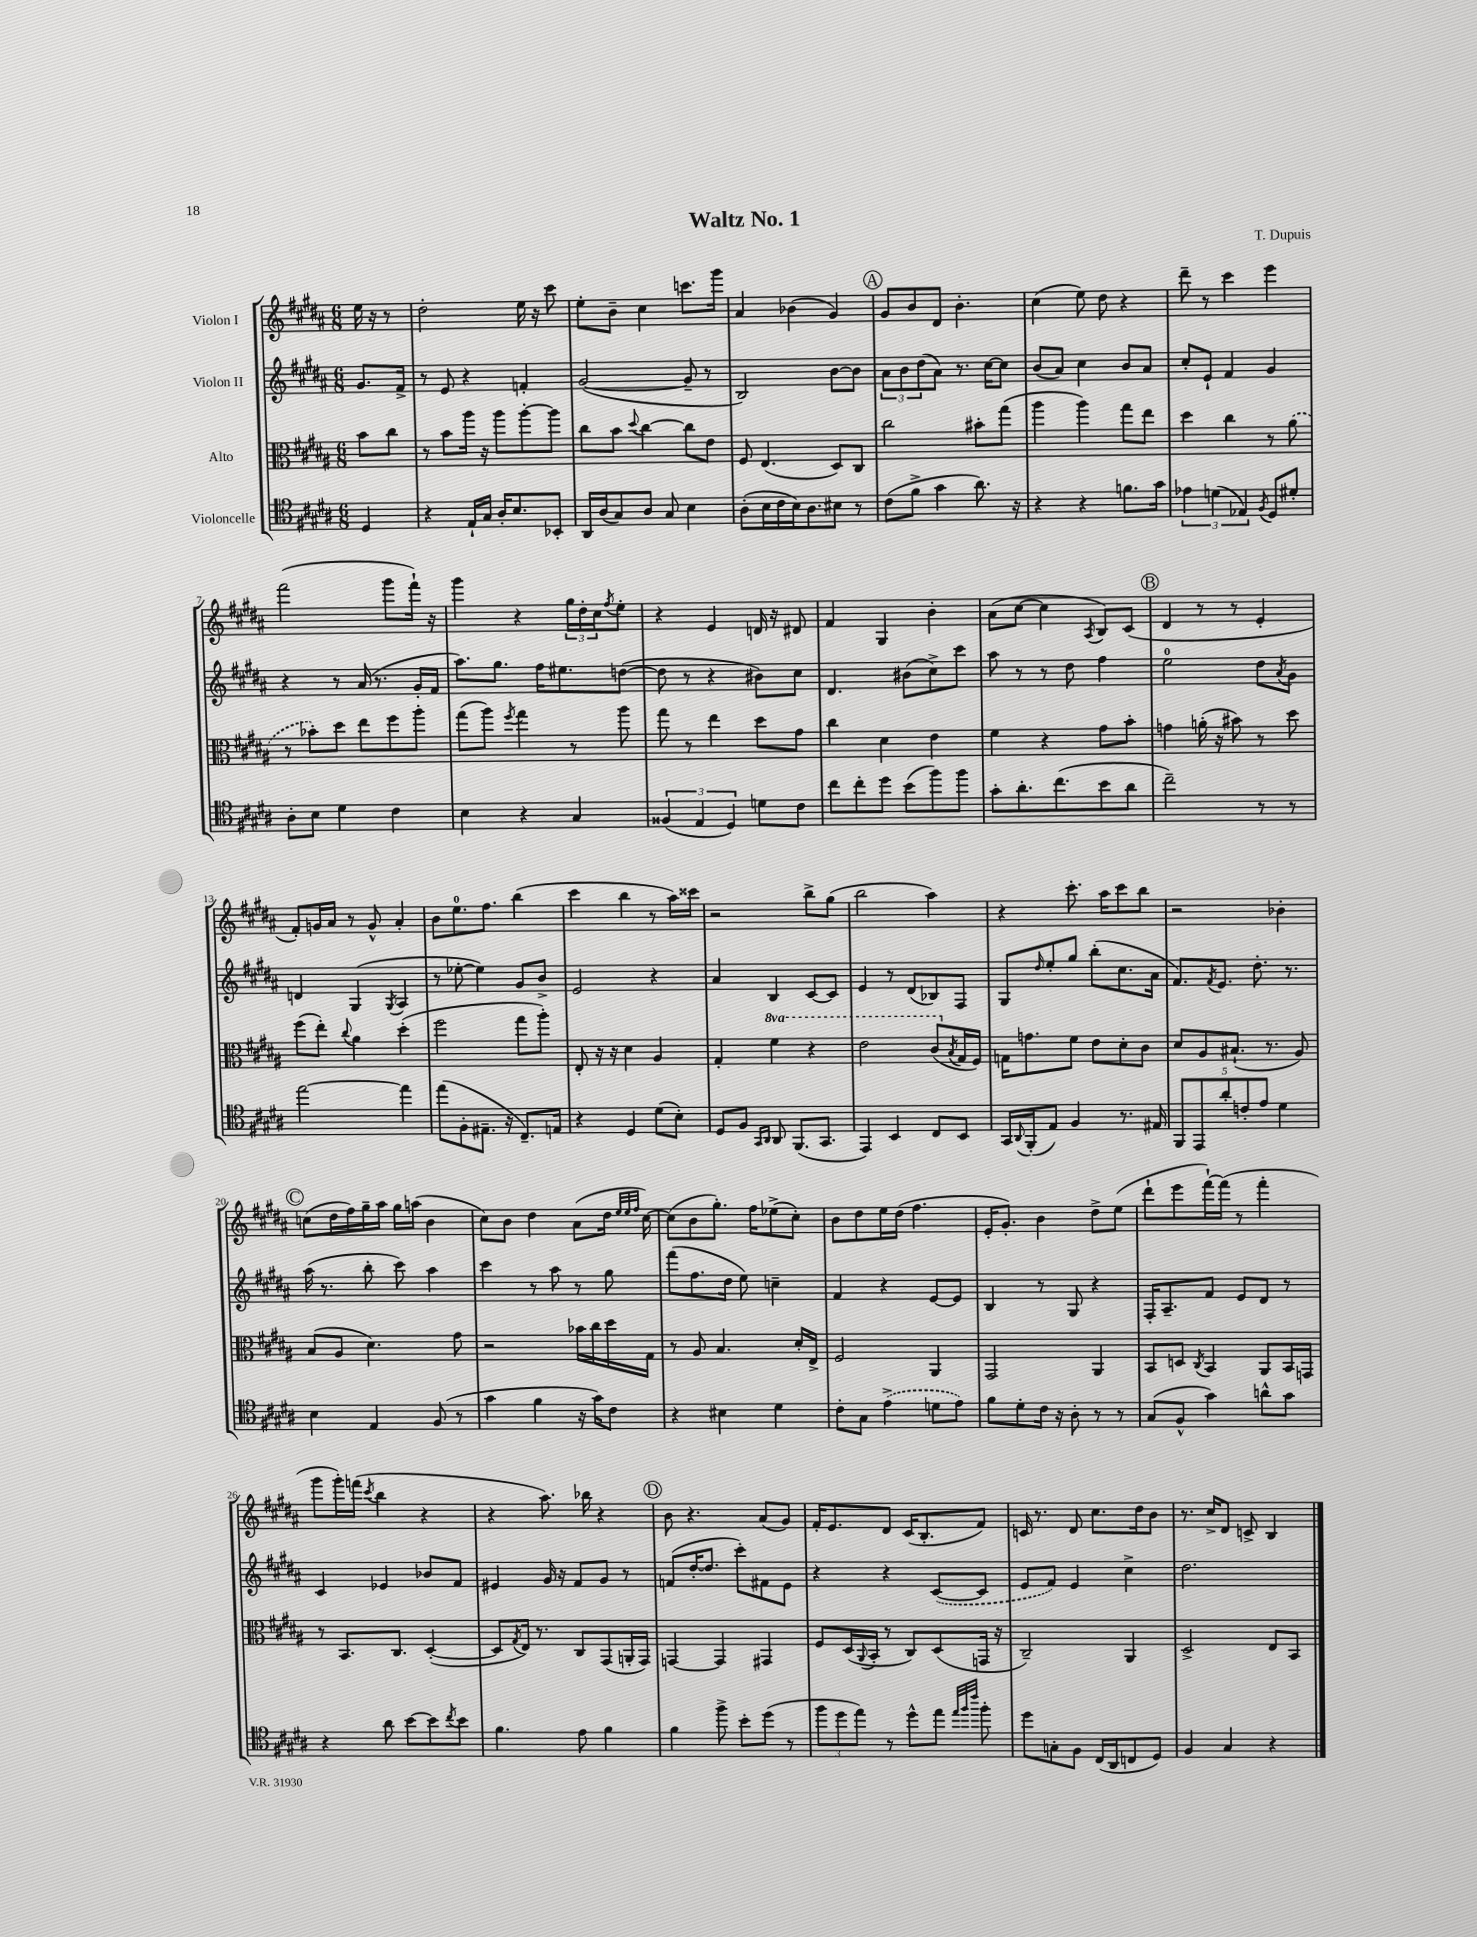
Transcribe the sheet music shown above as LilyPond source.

\header { title = "Waltz No. 1" composer = "T. Dupuis" }
<<
\new StaffGroup <<
\new Staff = "s0" \with { instrumentName = "Violon I" } {
    \clef treble \key b \major \numericTimeSignature \time 6/8 \partial 4
    e''16 r16 r8 |
    dis''2-. e''16 r16 cis'''8 |
    e''8-. b'8-- cis''4 c'''8. gis'''16 |
    ais'4 bes'4( gis'4) |
    \mark \markup { \circle "A" } gis'8 b'8 dis'8 b'4.-. |
    cis''4( e''8) dis''8 r4 |
    dis'''8-- r8 cis'''4 e'''4 |
    fis'''2( gis'''8 fis'''16-!) r16 |
    gis'''4 r4 \tuplet 3/2 { gis''16 dis''16-. cis''16 } \acciaccatura { fis''8 } e''8-. |
    r4 e'4 d'16 r16 dis'8 |
    fis'4 gis4 b'4-. |
    ais'8( cis''8~ cis''4 \acciaccatura { ais8 } b8) cis'8( |
    \mark \markup { \circle "B" } dis'4 r8 r8 e'4-. |
    fis'8-.) g'16 ais'16 r8 g'8-^ ais'4-. |
    b'8 e''8.-0 fis''8. b''4( |
    cis'''4 b''4 r8 ais''16) cisis'''16 |
    r2 b''8-> gis''8( |
    b''2 ais''4) |
    r4 cis'''8.-. ais''16 cis'''8 b''8 |
    r2 bes'4-. |
    \mark \markup { \circle "C" } c''8( dis''16 fis''16) gis''16-- ais''16 gis''16 a''16( b'4 |
    cis''8) b'8 dis''4 ais'8( dis''16 \grace { e''32 e''32 fis''32 } cis''16~) |
    cis''8( b'8 gis''8.-.) fis''16 ees''8->( cis''8-.) |
    b'8 dis''8 e''16 dis''16( fis''4. |
    e'16-. gis'8.-.) b'4 dis''8-> e''8( |
    dis'''8-! e'''8 fis'''16~-!) fis'''16( r8 fis'''4-. |
    gis'''8 gis'''16-.) f'''16( \acciaccatura { cis'''8 } b''4 r4 |
    r4 ais''8.) bes''16 r4 |
    \mark \markup { \circle "D" } b'8 r4. ais'8( gis'8) |
    fis'16-. e'8. dis'8 cis'16( b8.-. fis'8) |
    c'16 r8. dis'8 cis''8. dis''16 b'8 |
    r8. cis''16-> dis'8 c'8-> b4 \bar "|." |
}
\new Staff = "s1" \with { instrumentName = "Violon II" } {
    \clef treble \key b \major \numericTimeSignature \time 6/8 \partial 4
    gis'8. fis'16-> |
    r8 e'8 r4 f'4-. |
    gis'2~( gis'8-- r8 |
    b2) b'8~ b'8 |
    \mark \markup { \circle "A" } \tuplet 3/2 { ais'8 b'8 dis''8( } ais'8) r8. cis''16~ cis''8 |
    b'8( ais'8) cis''4 b'8 ais'8 |
    cis''8-. e'8-! fis'4 gis'4 |
    r4 r8 ais'16( r8. gis'16-. fis'16 |
    ais''8.) gis''8. fis''16 eis''8. d''8~( |
    d''8 r8 r4 bis'8) cis''8 |
    dis'4. bis'8( cis''8->) cis'''8 |
    ais''8 r8 r8 dis''8 fis''4 |
    \mark \markup { \circle "B" } e''2-0 dis''8 \acciaccatura { ais'8 } gis'8 |
    d'4 gis4( \acciaccatura { gis8 } ais4 |
    r8 ees''8~-. ees''4) gis'8 b'8-> |
    e'2 r4 |
    ais'4 b4 cis'8~ cis'8 |
    e'4 r8 dis'8( bes8) fis8 |
    gis8 \grace { dis''16 } e''8-. gis''8 b''8-.( cis''8. ais'16 |
    fis'8.) \acciaccatura { fis'8 } e'8. dis''8.-. r8. |
    \mark \markup { \circle "C" } ais''16( r8. b''8-. cis'''8) ais''4 |
    cis'''4 r8 ais''8 r8 gis''8 |
    fis'''8( fis''8. dis''16 e''8) c''4-- |
    fis'4 r4 e'8~ e'8 |
    b4 r8 gis8 r4 |
    fis16-. ais8.-- fis'8 e'8 dis'8 r8 |
    cis'4 ees'4 bes'8 fis'8 |
    eis'4 gis'16 r16 fis'8 gis'8 r8 |
    \mark \markup { \circle "D" } f'8( dis''16~-. dis''8. cis'''8-.) fis'8 e'8 |
    r4 r4 \once \slurDashed cis'8~( cis'8 |
    e'8 fis'8) e'4 cis''4-> |
    dis''2. \bar "|." |
}
\new Staff = "s2" \with { instrumentName = "Alto" } {
    \clef alto \key b \major \numericTimeSignature \time 6/8 \set Staff.ottavationMarkups = #ottavation-simple-ordinals \partial 4
    b'8 cis''8 |
    r8 b'8 ais''16 r16 ais''8 ais''8~-. ais''8 |
    cis''8 b'8 \appoggiatura { dis''8 } cis''4~ cis''8 e'8 |
    fis8 e4.( dis8) cis8 |
    \mark \markup { \circle "A" } cis''2 bis'8-. gis''8( |
    ais''4 ais''4) gis''8 e''8 |
    dis''4 cis''4 r8 \once \slurDashed ais'8( |
    r8 bes'8-.) dis''8 e''8 fis''8 ais''8-. |
    gis''8( ais''8) \acciaccatura { fis''8 } gis''4 r8 ais''8 |
    gis''8 r8 e''4 dis''8 gis'8 |
    cis''4 dis'4 e'4 |
    fis'4 r4 gis'8 b'8-. |
    \mark \markup { \circle "B" } g'4 a'16-.( r16 bis'8) r8 dis''8 |
    fis''8( e''8-.) \appoggiatura { cis''8 } ais'4 dis''4-.( |
    fis''2 gis''8 ais''8-.) |
    e8-. r16 r16 dis'4 ais4 |
    gis4-. \ottava #1 fis''4 r4 |
    e''2 cis''8( \ottava #0 \acciaccatura { b8 } gis16 fis16) |
    g16 g'8. fis'8 e'8 dis'8-. cis'8 |
    dis'8 ais8 bis8.-!( r8. ais8) |
    \mark \markup { \circle "C" } b8( ais8 dis'4.) gis'8 |
    r2 bes'16 cis''16 dis''16 gis16 |
    r8 ais8 b4. dis'16-. e16-> |
    fis2 ais,4 |
    gis,2 ais,4 |
    b,8 d8 \acciaccatura { cis8 } b,4 ais,8 b,16 g,16 |
    r8 b,8. cis8. dis4~-.( |
    dis8 \acciaccatura { gis8 } e16) r8. cis8 gis,8( a,16-. gis,16) |
    \mark \markup { \circle "D" } g,4~ g,4 gis,4 |
    fis8 dis16( \appoggiatura { ais,8 } b,16-. r8 cis8) dis8( g,16 r16 |
    cis2--) ais,4 |
    dis2-> e8 b,8 \bar "|." |
}
\new Staff = "s3" \with { instrumentName = "Violoncelle" } {
    \clef tenor \key b \major \numericTimeSignature \time 6/8 \partial 4
    dis4 |
    r4 e16-! gis16 ais16-. b8. bes,8-. |
    ais,16 ais16( gis8) ais8 gis8 b4 |
    ais8-.( b16 cis'16 b16) ais8. bis8 r8 |
    \mark \markup { \circle "A" } cis'8( fis'8-> gis'4 ais'8.) r16 |
    r4 r4 f'8. gis'16 |
    \tuplet 3/2 { ees'4 d'4( ees4) } \acciaccatura { fis8 } dis8 dis'8-. |
    ais8-. b8 dis'4 cis'4 |
    b4 r4 gis4 |
    \tuplet 3/2 { fisis4( e4 dis4) } d'8 cis'8 |
    cis''8 cis''8-. dis''8 b'8( fis''8) fis''8 |
    gis'8-. ais'8.-. cis''8.( b'8 ais'8 |
    \mark \markup { \circle "B" } cis''2--) r8 r8 |
    e''2~ e''4 |
    e''8( fis8-. eis8.-- r16 cis8.--) e16 |
    r4 dis4 dis'8( b8-.) |
    dis8 fis8 \grace { gis,16 ais,16 } ais,8 fis,8.( gis,8. |
    e,4) b,4 cis8 b,8 |
    gis,16 \appoggiatura { ais,8 } fis,16-.( e8) fis4 r8. eis16 |
    \tuplet 5/4 { fis,8 e,8 ais'8-. c'8-. e'8 } dis'4 |
    \mark \markup { \circle "C" } b4 e4 fis8( r8 |
    gis'4 fis'4 r16 gis'16) cis'8 |
    r4 bis4 dis'4 |
    cis'8-. gis8 \once \slurDashed e'4->( d'8 e'8) |
    fis'8 dis'8-. cis'16 r16 ais8-. r8 r8 |
    gis8( fis8-^ gis'4) a'8-^ gis'8 |
    r4 ais'8 b'8~ b'8 \acciaccatura { cis''8 } b'8 |
    fis'4. e'8 fis'4 |
    \mark \markup { \circle "D" } fis'4 fis''8-> b'8-. dis''8( r8 |
    \tuplet 3/2 { fis''8 dis''8 e''8) } r8 dis''8-^ e''8 \grace { e''32 fis''32 cis'''32 } fis''8-. |
    dis''8 g8-. fis8 cis16( ais,16 c8 dis8) |
    fis4 gis4 r4 \bar "|." |
}
>>
>>
